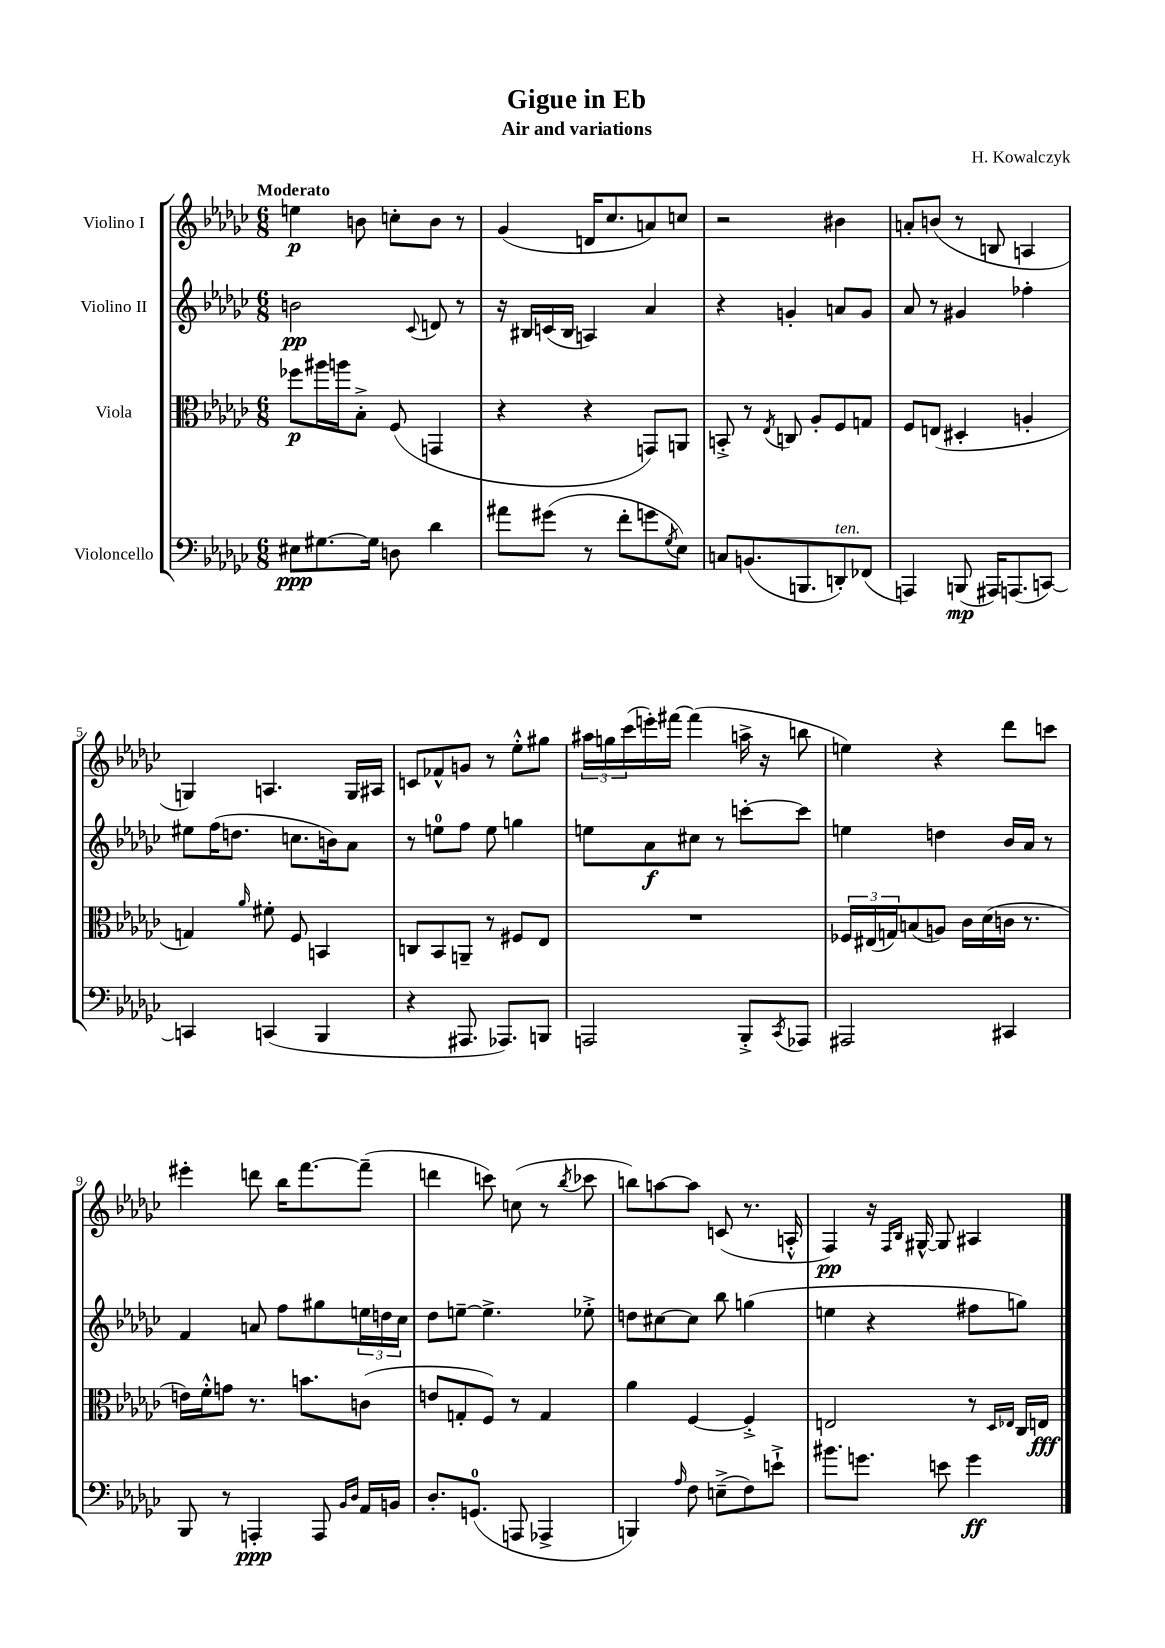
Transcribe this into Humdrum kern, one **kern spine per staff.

**kern	**kern	**kern	**kern
*staff4	*staff3	*staff2	*staff1
*clefF4	*clefC3	*clefG2	*clefG2
*k[b-e-a-d-g-c-]	*k[b-e-a-d-g-c-]	*k[b-e-a-d-g-c-]	*k[b-e-a-d-g-c-]
*M6/8	*M6/8	*M6/8	*M6/8
8E#	8ff-	2b	4ee
[8.G#	16aa#	.	.
.	16aa	.	.
.	8B-'^	.	8b
16G#]	.	.	.
8D	(8F	.	8cc'
.	.	8qqc-	.
4d-	4GG	8d	8b
.	.	8r	8r
=	=	=	=
8a#	4r	16r	(4g-
.	.	16B#	.
(8g#	.	(16c	.
.	.	16B#	.
8r	4r	4A)	16d
.	.	.	8.cc-
8f'	.	.	.
8g	8GG)	4a-	8a)
8qG-	.	.	.
8E-)	8AA	.	8cc
=	=	=	=
8C	8BB'^	4r	2r
(8.BB	8r	.	.
.	8qE-	.	.
.	8C	4g'	.
8.BBB	.	.	.
.	8A-'	.	.
8DD')	8F	8a	4b#
(8FF-	8G	8g	.
=	=	=	=
4AAA)	8F	8a-	8a'
.	(8E	8r	(8b
(8BBB	4D#'	4g#	8r
16AAA#)	.	.	8B
(8.AAA	.	.	.
.	4A'	4ff-'	4A
[8CC)	.	.	.
=	=	=	=
4CC]	4G)	8ee#	4G)
.	.	(16ff	.
.	.	8.dd	.
.	16qqa-	.	.
(4CC	8f#'	.	4.A
.	8F	8.cc	.
4BBB-	4BB	.	.
.	.	16b)	.
.	.	8a-	16G
.	.	.	16A#
=	=	=	=
4r	8C	8r	8c
.	8BB-	8ee	8f-^^
8.AAA#	8AA~	8ff	8g
.	8r	8ee	8r
8.AAA-)	.	.	.
.	8F#	4gg	8ee-'^^
8BBB	8E-	.	8gg#
=	=	=	=
2AAA	2.r	8ee	24aa#
.	.	.	24gg
.	.	.	(24ccc-
.	.	8a-	16eee')
.	.	.	[16fff#
.	.	8cc#	(4fff#]
.	.	8r	.
8BBB-'^	.	[8ccc'	16aa^
.	.	.	16r
8qCC-	.	.	.
8AAA-	.	8ccc]	8bb
=	=	=	=
2AAA#	24F-	4ee	4ee)
.	(24E#	.	.
.	24G)	.	.
.	(8B	.	.
.	8A)	4dd	4r
.	16c-	.	.
.	(16d-	.	.
4CC#	16c	16b-	8ddd-
.	8.r	16a-	.
.	.	8r	8ccc
=	=	=	=
8BBB-	16e)	4f	4eee#'
.	16f'^^	.	.
8r	8g	.	.
4AAA'	8.r	8a	8ddd
.	.	8ff	16bb-
.	8.b	.	[8.fff
8AAA	.	8gg#	.
16qqBB-	.	.	.
16qqD-	.	.	.
16AA-	(8c	24ee	(8fff~]
.	.	24dd	.
16BB	.	.	.
.	.	24cc-	.
=	=	=	=
8.D-'	8e	8dd-	4ddd
.	8G'	[8ee~	.
(8.GG	.	.	.
.	8F)	4.ee^]	8ccc)
8AAA	8r	.	(8cc
4AAA-^	4G	.	8r
.	.	.	8qbb-
.	.	8ee-'^	8ccc-
=	=	=	=
4BBB)	4a-	8dd	8bb)
.	.	[8cc#	[8aa
16qqA-	.	.	.
8F	[4F	8cc#]	8aa]
(8E~^	.	8bb-	(8c
8F)	4F'^]	(4gg	8.r
8e`^	.	.	.
.	.	.	16A'^^
=	=	=	=
8.b#	2E	4ee	4F)
8.g	.	.	.
.	.	4r	16r
.	.	.	16qqF
.	.	.	16qqB-
.	.	.	[16G#^^
8e	.	.	8G#]
4g	8r	8ff#	4A#
.	16qqD-	.	.
.	16qqE-	.	.
.	16C-	8gg)	.
.	16E	.	.
==	==	==	==
*-	*-	*-	*-
